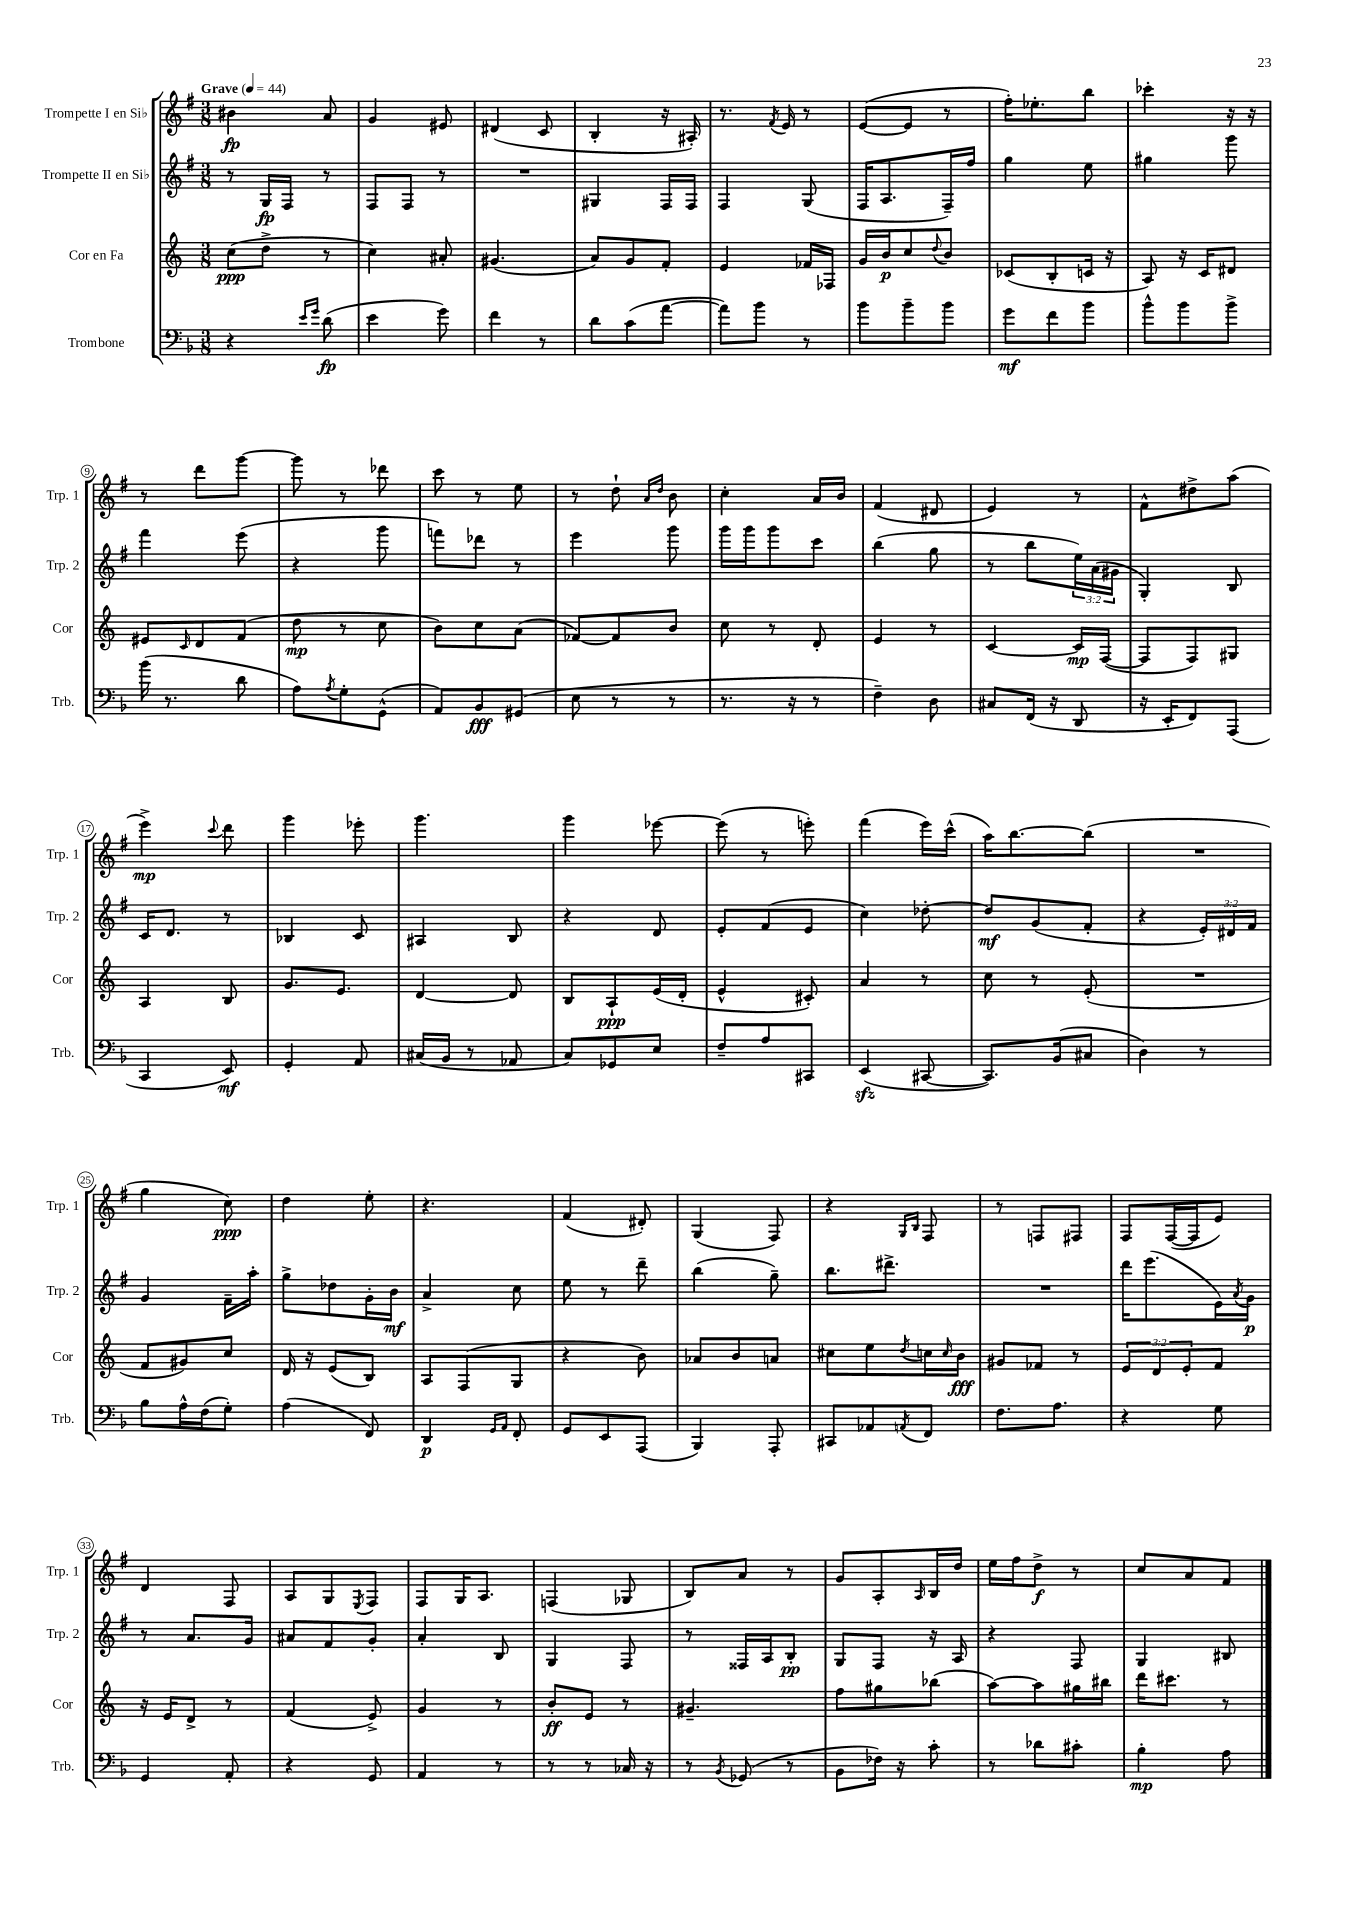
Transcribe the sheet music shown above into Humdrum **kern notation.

**kern	**kern	**kern	**kern
*staff4	*staff3	*staff2	*staff1
*clefF4	*clefG2	*clefG2	*clefG2
*k[b-]	*k[]	*k[f#]	*k[f#]
*M3/8	*M3/8	*M3/8	*M3/8
*MM44	*MM44	*MM44	*MM44
4r	(8cc	8r	4b#
.	8dd^	16G	.
.	.	16F#	.
16qqe	.	.	.
16qqg	.	.	.
(8d	8r	8r	8a
=	=	=	=
4e	4cc)	8F#	4g
.	.	8F#	.
8g)	8a#'	8r	8e#
=	=	=	=
4f	(4.g#	4.r	(4d#
8r	.	.	8c
=	=	=	=
8d	8a)	4G#	4B'
(8c	8g	.	.
[8a	8f'	16F#	16r
.	.	16F#	16A#')
=	=	=	=
8a])	4e	4F#	8.r
8b-	.	.	.
.	.	.	8qf#
.	.	.	16e
8r	16f-	(8G	8r
.	16F-	.	.
=	=	=	=
8b-	16g	16F#	([8e
.	16b	8.A	.
8b-~	8cc	.	8e]
.	8qqdd	.	.
8b-	8b	16F#~)	8r
.	.	16ff#	.
=	=	=	=
8g	(8c-	4gg	16ff#')
.	.	.	8.ee-'
8f	8B'	.	.
8b-	16c	8ee	8bb
.	16r	.	.
=	=	=	=
8b-^^	8A)	4gg#	4ccc-'
8b-	16r	.	.
.	16c	.	.
8b-^	8d#	8ggg	16r
.	.	.	16r
=	=	=	=
(16b-	8e#	4fff#	8r
8.r	.	.	.
.	16qqc	.	.
.	8d	.	8ddd
8d	(8f	(8eee	[8ggg
=	=	=	=
8A)	8dd	4r	8ggg]
8qA	.	.	.
8G'	8r	.	8r
(8GG^^	8cc	8ggg	8ddd-
=	=	=	=
8AA)	8b)	8fff)	8ccc
8BB-	8cc	8ddd-	8r
(8GG#	(8a	8r	8ee
=	=	=	=
8E	[8f-)	4eee	8r
8r	8f-]	.	8dd`
.	.	.	16qqa
.	.	.	16qqdd
8r	8b	8ggg	8b
=	=	=	=
8.r	8cc	16ggg	4cc'
.	.	16ggg	.
.	8r	8ggg	.
16r	.	.	.
8r	8d'	8ccc	16a
.	.	.	16b
=	=	=	=
4F~)	4e	(4bb	(4f#
8D	8r	8gg	8d#
=	=	=	=
8C#	[4c	8r	4e)
(16FF	.	8bb	.
16r	.	.	.
8DD	16c]	24ee)	8r
.	.	(24a	.
.	([16F	.	.
.	.	24g#	.
=	=	=	=
16r	8F]	4G')	8f#^^
16EE'	.	.	.
8FF)	8F)	.	8dd#^
(8AAA	8G#	8B	(8aa
=	=	=	=
4CC	4A	16c	4eee^)
.	.	8.d	.
.	.	.	8qqccc
8EE)	8B	8r	8ddd
=	=	=	=
4GG'	8.g	4B-	4ggg
.	8.e	.	.
8AA	.	8c	8eee-'
=	=	=	=
(16C#	[4d	4A#	4.ggg
16BB-	.	.	.
8r	.	.	.
8AA-	8d]	8B	.
=	=	=	=
8C)	8B	4r	4ggg
8GG-	8A`	.	.
8E	(16e	8d	[8eee-
.	16d'	.	.
=	=	=	=
8F~	4e^^	8e'	(8eee-]
8A	.	(8f#	8r
8CC#	8c#')	8e	8eee')
=	=	=	=
(4EE	4a	4cc)	(4fff#
[8CC#	8r	[8dd-'	16eee)
.	.	.	(16ccc^^
=	=	=	=
8.CC#])	8cc	8dd-]	16aa)
.	.	.	[8.bb
.	8r	(8g	.
(16BB-	.	.	.
8C#	(8e'	8f#'	(8bb]
=	=	=	=
4D)	4.r	4r	4.r
8r	.	24e')	.
.	.	24d#	.
.	.	24f#	.
=	=	=	=
8B-	8f	4g	4gg
16A^^	8g#)	.	.
(16F	.	.	.
8G')	8cc	16f#~	8cc)
.	.	16aa'	.
=	=	=	=
(4A	16d	8gg^	4dd
.	16r	.	.
.	(8e	8dd-	.
8FF)	8B)	16g'	8ee'
.	.	16b	.
=	=	=	=
4DD	8A	4a^	4.r
.	(8F	.	.
16qqGG	.	.	.
16qqAA	.	.	.
8FF'	8G	8cc	.
=	=	=	=
8GG	4r	8ee	(4f#
8EE	.	8r	.
(8AAA	8b)	8ddd~	8d#')
=	=	=	=
4BBB-)	8a-	(4bb	(4G
.	8b	.	.
8AAA'	8a	8gg~)	8F#)
=	=	=	=
8CC#	8cc#	8.bb	4r
8AA-	8ee	.	.
.	.	8.ddd#^	.
.	.	.	16qqG
8qAA	8qdd	.	16qqB
8FF	16cc	.	8F#
.	16qqcc	.	.
.	16b	.	.
=	=	=	=
8.F	8g#	4.r	8r
.	8f-	.	8F
8.A	.	.	.
.	8r	.	8F#
=	=	=	=
4r	12e	16ddd	8F#
.	.	(8.eee	.
.	12d	.	.
.	.	.	([16F#
.	12e'	.	.
.	.	.	16F#]
8G	8f	16e)	8e)
.	.	8qa	.
.	.	16g	.
=	=	=	=
4GG	16r	8r	4d
.	16e	.	.
.	8d^	8.a	.
8AA'	8r	.	8F#
.	.	16g	.
=	=	=	=
4r	(4f	8a#	8A
.	.	8f#	8G
.	.	.	8qE
8GG	8e^)	8g'	8F#
=	=	=	=
4AA	4g	4a'	8F#
.	.	.	16G
.	.	.	8.A
8r	8r	8B	.
=	=	=	=
8r	8b'	4G	(4F
8r	8e	.	.
16C-	8r	8F#	8G-
16r	.	.	.
=	=	=	=
8r	4.g#~	8r	8B)
8qBB-	.	.	.
(8GG-	.	16F##	8a
.	.	16A	.
8r	.	8B'	8r
=	=	=	=
8BB-	8ff	8G	8g
16F-)	8gg#	8F#	8A'
16r	.	.	.
.	.	.	16qqA
8c'	(8bb-	16r	16B
.	.	16A	16dd
=	=	=	=
8r	[8aa)	4r	16ee
.	.	.	16ff#
8d-	8aa]	.	8dd^
8c#'	16gg#	8F#	8r
.	16bb#	.	.
=	=	=	=
4B-'	16ddd	4G	8cc
.	8.ccc#	.	.
.	.	.	8a
8A	8r	8B#	8f#
==	==	==	==
*-	*-	*-	*-
